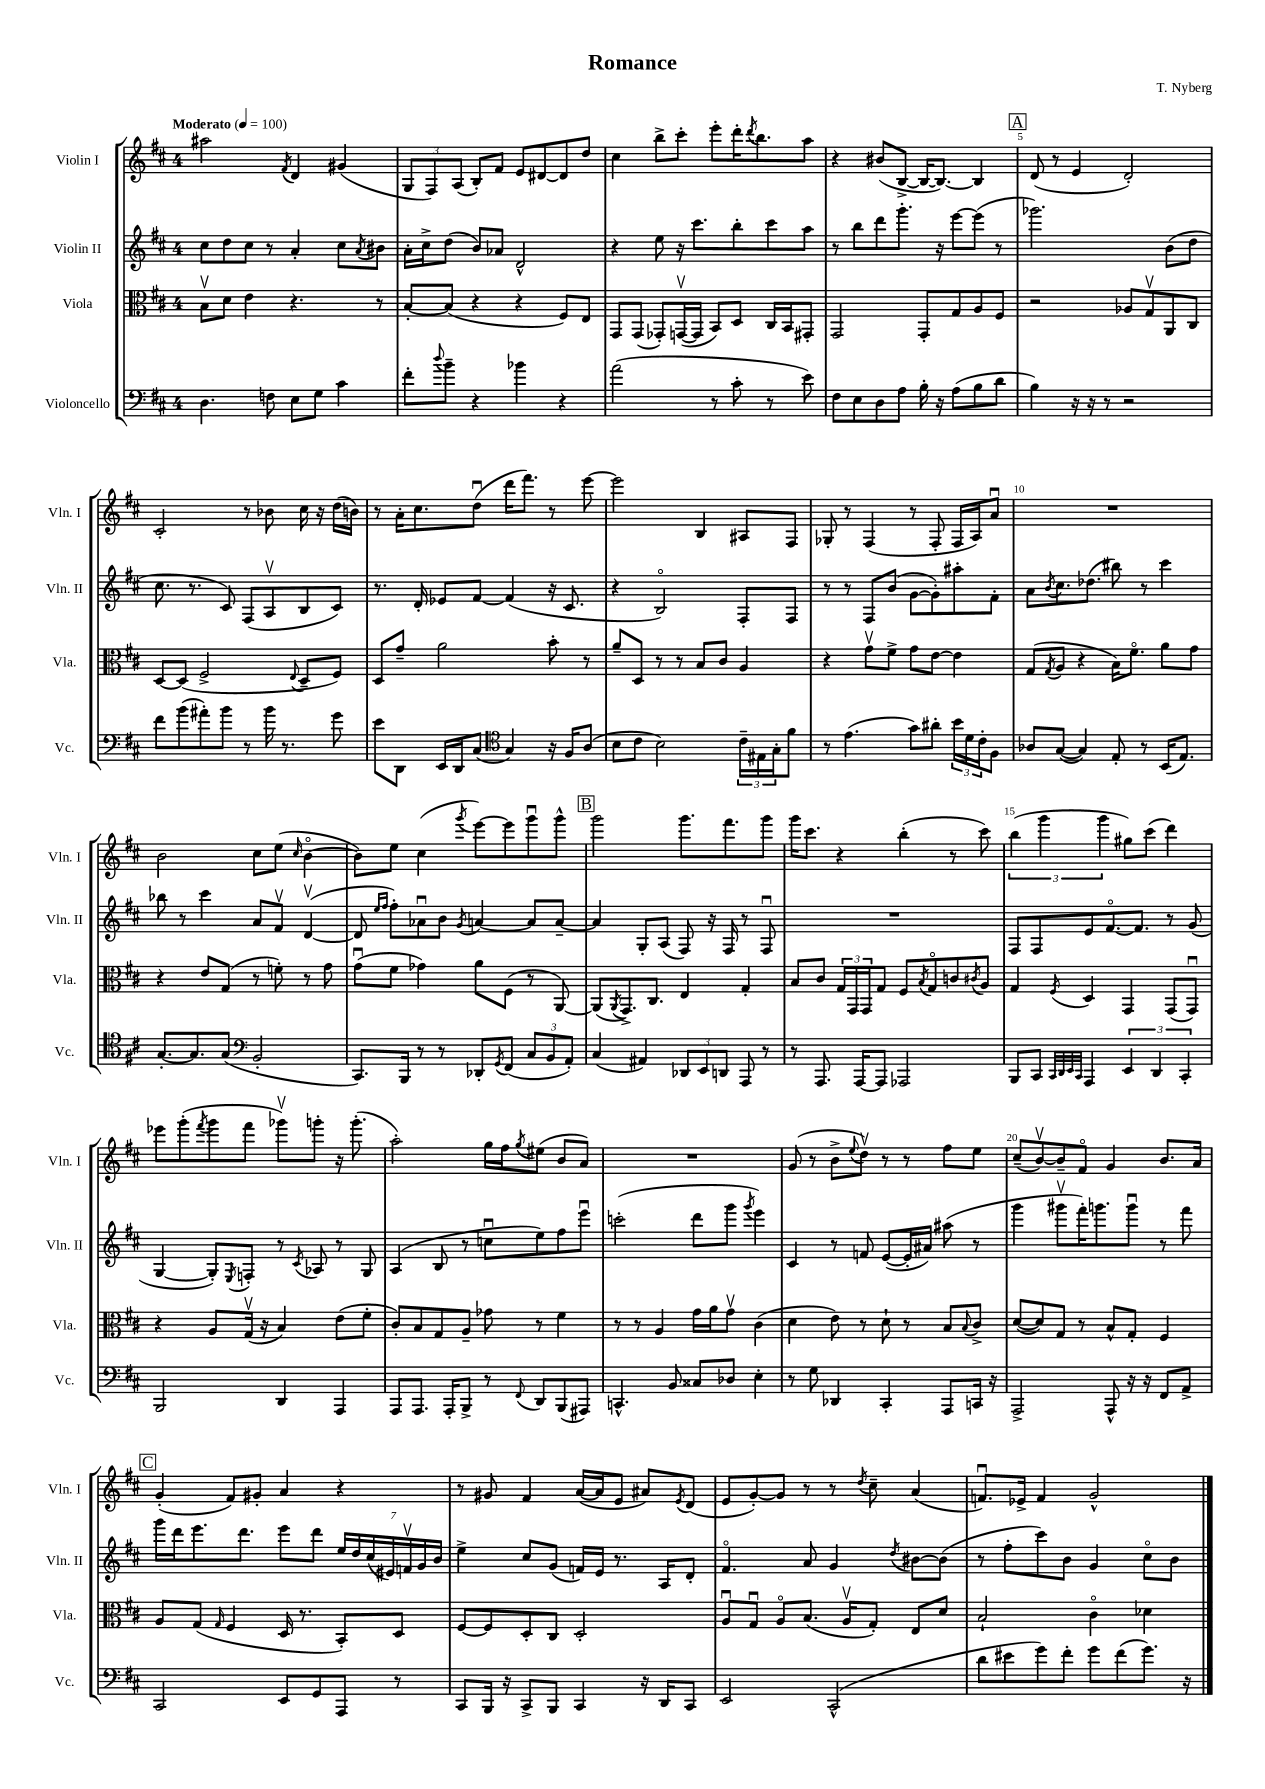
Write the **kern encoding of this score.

**kern	**kern	**kern	**kern
*staff4	*staff3	*staff2	*staff1
*clefF4	*clefC3	*clefG2	*clefG2
*k[f#c#]	*k[f#c#]	*k[f#c#]	*k[f#c#]
*M4/4	*M4/4	*M4/4	*M4/4
*MM100	*MM100	*MM100	*MM100
4.D	8Bv	8cc#	2aa#
.	8d	8dd	.
.	4e	8cc#	.
8F	.	8r	.
.	.	.	8qf#
8E	4.r	4a'	4d
8G	.	.	.
4c#	.	8cc#	(4g#
.	.	8qa	.
.	8r	8b#	.
=	=	=	=
8f#'	[8B'	16a'	12G
.	.	16cc#^	.
.	.	.	12F#)
8qqdd	.	.	.
8b~	(8B]	(8dd	.
.	.	.	(12A
4r	4r	8b)	8B')
.	.	8a-	8f#
4b-	4r	2d^^	8e
.	.	.	[8d#
4r	8F#)	.	8d#]
.	8E	.	8dd
=	=	=	=
(2a	8GG	4r	4cc#
.	(8GG	.	.
.	8GG-')	8ee	8bb^
.	([16GGv	16r	8ccc#'
.	16GG]	8.ccc#	.
8r	8BB)	.	8eee'
8c#'	8D	8bb'	16ddd'
.	.	.	8qddd
.	.	.	8.bb
8r	16C#	8ccc#	.
.	16BB	.	.
8e)	8GG#'	8aa	8aa
=	=	=	=
8F#	2GG	8r	4r
8E	.	8bb	.
8D	.	8ddd	(8b#
8A	.	8.ggg'	[8B^
16B'	8GG'	.	16B_
16r	.	16r	8.B_)
(8A	8G	[8eee	.
8B	8A	(8eee]	4B]
8d	8F#	8r	.
=	=	=	=
4B)	2r	2.ggg-)	(8d
.	.	.	8r
16r	.	.	4e
16r	.	.	.
8r	.	.	.
2r	8A-	.	2d')
.	8Gv	.	.
.	8AA	(8b	.
.	8C#	8dd	.
=	=	=	=
8f#	[8D	8.cc#	2c#'
(8b	(8D]	.	.
.	.	8.r	.
8a#')	2F#^	.	.
8b	.	8c#)	.
8r	.	(8F#	8r
16b	.	8Av	8b-
8.r	.	.	.
.	8qqE	.	.
.	8D~	8B	16cc#
.	.	.	16r
8g	8F#)	8c#)	(16dd
.	.	.	16b)
=	=	=	=
8e	8D	8.r	8r
8DD	8g~	.	16a'
.	.	16d'	8.cc#
16EE	2a	8e-	.
16DD	.	.	.
(8C#	.	[8f#	(8ddu
*clefC4	*	*	*
4G)	.	(4f#]	16ddd
.	.	.	8.fff#)
16r	8b'	16r	8r
16F#	.	8.c#	.
(8A	8r	.	[8eee
=	=	=	=
8B	8a~	4r	2eee]
8c#	8D	.	.
2B)	8r	2Bo)	.
.	8r	.	.
.	8B	.	4B
.	8c#	.	.
24c#~	4A	8F#'	8A#
24E#	.	.	.
24G'	.	.	.
8f#	.	8F#	8F#
=	=	=	=
8r	4r	8r	8G-'
(4.e	.	8r	8r
.	8gv	8F#	(4F#
.	8f#^	(8b	.
8g)	8g	[8g	8r
8a#'	[8e	8g'])	8F#'
24b	4e]	8aa#'	16F#
24d	.	.	.
.	.	.	16A)
24c#'	.	.	.
8F#	.	8f#'	8au
=	=	=	=
8A-	(8G	8a	1r
.	8qG	8qb	.
([8G	8A	8.cc#	.
4G])	4r	.	.
.	.	(8.dd-	.
8E'	16B)	8bb#)	.
.	8.f#o	.	.
8r	.	8r	.
(16BB	8a	4ccc#	.
8.E)	.	.	.
.	8g	.	.
=	=	=	=
[8.G'	4r	8bb-	2b
.	.	8r	.
8.G]	.	.	.
.	8e	4ccc#	.
(8G	(8G	.	.
*clefF4	*	*	*
2BB'	8r	8a	8cc#
.	8f')	8f#v	(8ee
.	.	.	16qqcc#
.	8r	([4dv	[4bo
.	8g	.	.
=	=	=	=
8.CC#)	(8gu	8d]	8b])
.	.	16qqee	.
.	.	16qqff#	.
.	8f#	8ff#')	8ee
16BBB	.	.	.
8r	4g-)	8a-u	(4cc#
8r	.	8b	.
.	.	8qg	8qggg
8DD-'	8a	[4a	[8eee)
8qGG	.	.	.
(8FF#	(8F#	.	8eee]
12C#	8r	8a]	8gggu
12BB	.	.	.
.	[8AA)	[8a~	8ggg^^
12AA')	.	.	.
=	=	=	=
(4C#	(8AA]	4a]	2ggg
.	8qAA	.	.
.	8.GG^)	.	.
4AA#)	.	8G'	.
.	8.C#	.	.
.	.	(8A	.
12DD-	4E	8F#)	8.ggg
12EE	.	.	.
.	.	16r	.
12DD	.	.	.
.	.	16F#	8.fff#
8AAA	4G'	8r	.
8r	.	8F#u	8ggg
=	=	=	=
8r	8B	1r	16ggg
.	.	.	8.ccc#
8.AAA	8c#	.	.
.	24G	.	4r
.	24GG	.	.
[16AAA	.	.	.
.	24GG	.	.
8AAA]	8G	.	.
2AAA-	8F#	.	(4bb'
.	8qB	.	.
.	8Go	.	.
.	8c	.	8r
.	8qc#	.	.
.	8A	.	8ccc#)
=	=	=	=
8BBB	4G	8F#	(6bb
8CC#	.	8F#	.
.	.	.	6ggg
32qqCC#	.	.	.
32qqDD	.	.	.
32qqEE	.	.	.
32qqCC#	8qF#	.	.
4AAA	4D	8e	.
.	.	.	6ggg
.	.	[8.f#o	.
6EE	4GG	.	8gg#)
.	.	8.f#]	.
.	.	.	(8ccc#
6DD	.	.	.
.	(8GG	8r	4ddd)
6CC#'	.	.	.
.	8GGu)	(8g	.
=	=	=	=
2BBB	4r	[4G	8eee-
.	.	.	(8ggg'
.	.	.	8qfff#
.	8A	8G'])	8ggg
.	.	8qE	.
.	(16Gv	8F'	8fff#
.	16r	.	.
4DD	4B)	8r	8ggg-v)
.	.	8qc#	.
.	.	8A-	8ggg'
4AAA	(8e	8r	16r
.	.	.	(8.ggg'
.	8f#'	8G	.
=	=	=	=
8AAA	8c#')	(4A	2aa')
8.AAA	8B	.	.
.	8G	8B	.
16AAA'	.	.	.
8BBB^	8A~	8r	.
8r	8g-	8ccu	16gg
.	.	.	16ff#
8qqFF#	.	.	8qgg
8DD	8r	8ee)	(8ee#
(8BBB	4f#	8ff#	8b
8AAA#)	.	8eeeu	8a)
=	=	=	=
4.CC^^	8r	(2ccc'	1r
.	8r	.	.
.	4A	.	.
8BB	.	.	.
8C##	16g	8ddd	.
.	16a	.	.
8D-	8gv	8ggg	.
.	.	8qggg	.
4E'	(4c#	4eee)	.
=	=	=	=
8r	4d	4c#	(8g
8G	.	.	8r
4DD-	8e)	8r	8b^
.	.	.	8qqee
.	8r	8f	8ddv)
4CC#'	8d`	([8e	8r
.	8r	16e']	8r
.	.	16a#)	.
8AAA	8B	(8aa#	8ff#
.	8qqB	.	.
16CC	8c#^	8r	8ee
16r	.	.	.
=	=	=	=
2AAA^	([8d	4ggg	(8cc#~
.	8d])	.	[8bv)
.	8G	8ggg#v	8b~]
.	8r	16fff#')	8f#o
.	.	8.ggg	.
8AAA^^	8B^^	.	4g
16r	8G'	8gggu	.
16r	.	.	.
8FF#	4F#	8r	8.b
8AA^	.	8fff#	.
.	.	.	16a
=	=	=	=
2CC#	8A	16ggg	(4g'
.	.	16ddd	.
.	(8G	8.eee	.
.	16qqG	.	.
.	4F#	.	8f#)
.	.	8.ddd	.
.	.	.	8g#'
8EE	16D	8eee	4a
.	8.r	.	.
8GG	.	8ddd	.
8AAA	8BB')	28ee	4r
.	.	28dd	.
.	.	(28cc#	.
.	.	28e#)	.
8r	8D	.	.
.	.	28fv	.
.	.	28g	.
.	.	28b	.
=	=	=	=
8CC#	[8F#	4ee^	8r
16BBB	8F#]	.	8g#
16r	.	.	.
8CC#^	8D'	8cc#	4f#
8BBB	8C#	(8g	.
4CC#	2D'	16f)	([16a
.	.	16e	16a]
.	.	8.r	8e
16r	.	.	8a#)
16DD	.	16A	.
.	.	.	8qe
8CC#	.	8d'	(8d
=	=	=	=
2EE	8Au	4.f#o	8e
.	8Gu	.	[8g')
.	8Ao	.	8g]
.	(8.B	8a	8r
(2CC#^^	.	4g	8r
.	16Av	.	.
.	.	.	8qdd
.	8G')	.	8cc#~
.	.	8qdd	.
.	8E	[8b#	(4a
.	8d	(8b#]	.
=	=	=	=
8d	2B`	8r	8.fu)
8e#	.	8ff#'	.
.	.	.	16e-^
8g)	.	8ccc#)	4f
8f#'	.	8b	.
8g	4c#o	4g	2g^^
(8f#	.	.	.
8.g)	4d-	8cc#o	.
.	.	8b	.
16r	.	.	.
==	==	==	==
*-	*-	*-	*-
